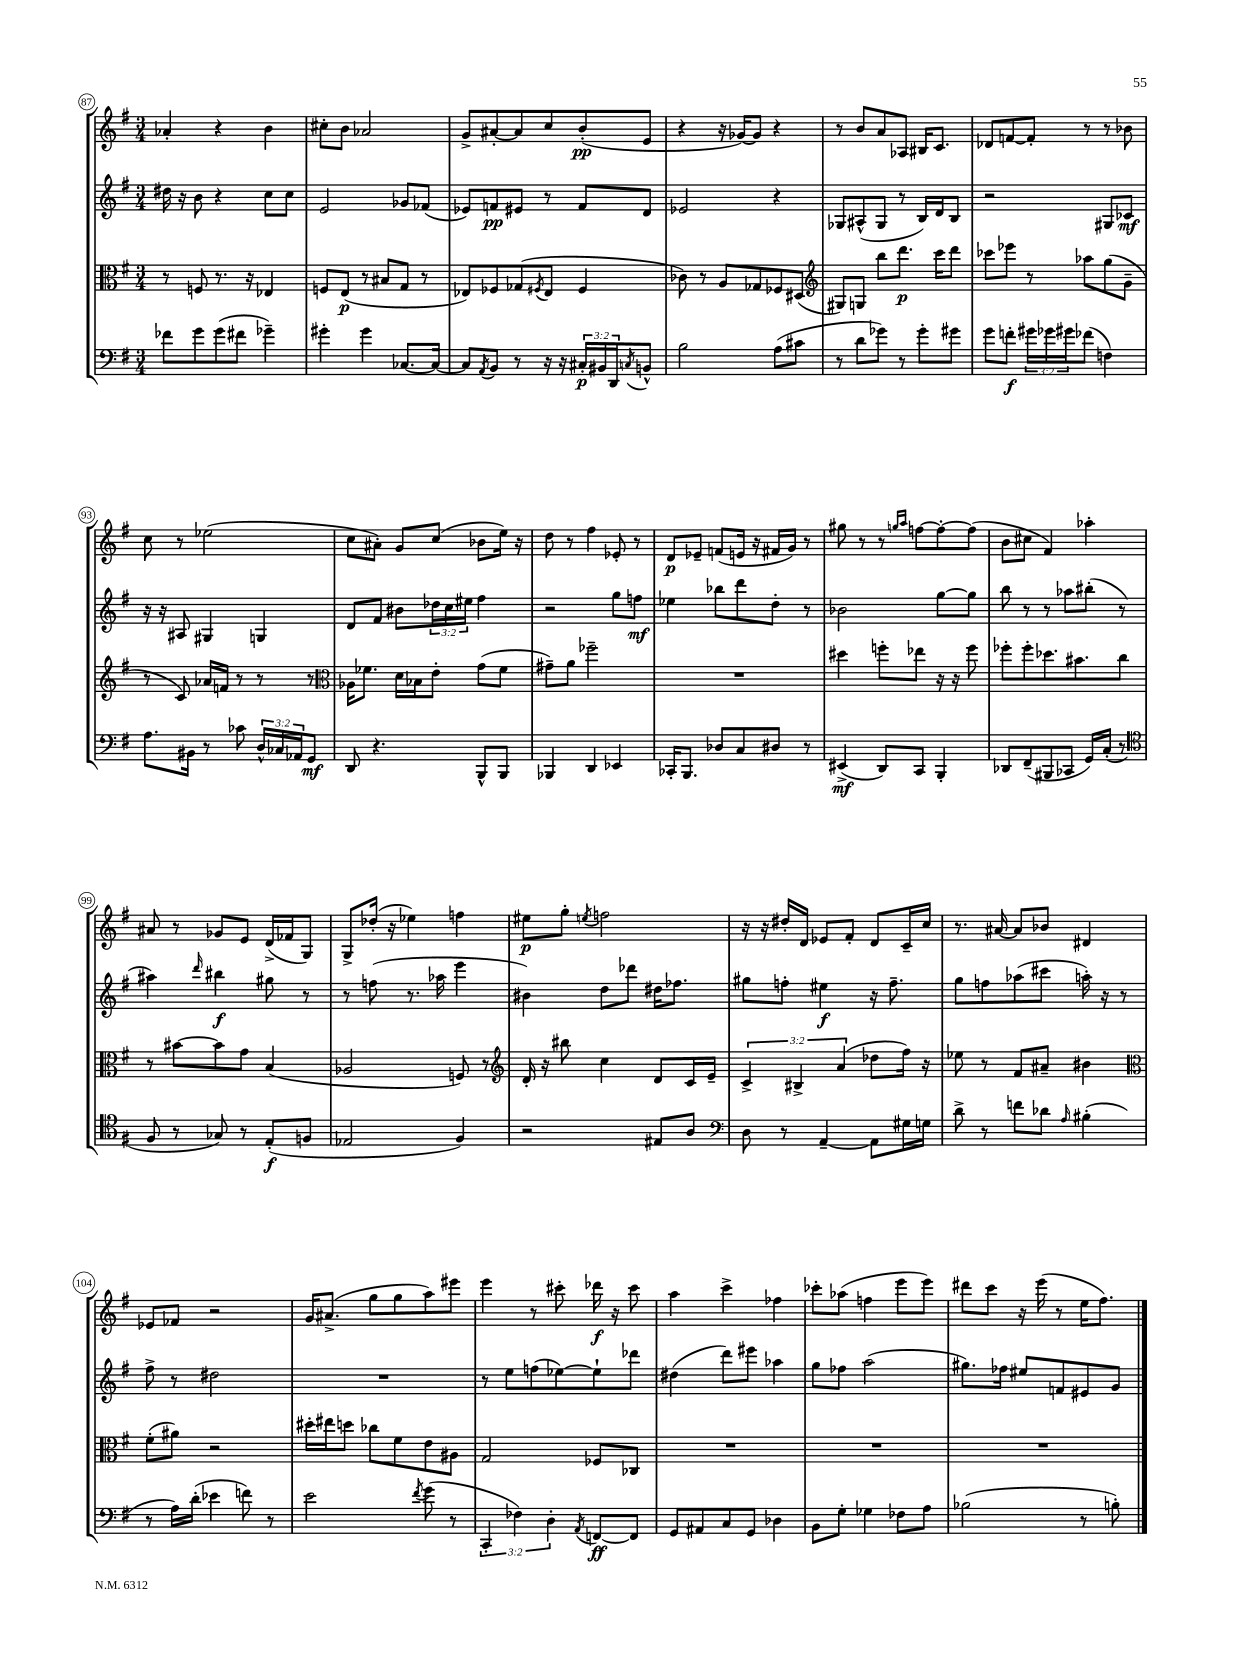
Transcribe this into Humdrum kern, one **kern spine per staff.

**kern	**kern	**kern	**kern
*staff4	*staff3	*staff2	*staff1
*clefF4	*clefC3	*clefG2	*clefG2
*k[f#]	*k[f#]	*k[f#]	*k[f#]
*M3/4	*M3/4	*M3/4	*M3/4
8f-	8r	16dd#	4a-'
.	.	16r	.
8g	8F	8b	.
(8g	8.r	4r	4r
8f#	.	.	.
.	16r	.	.
4g-~)	4E-	8cc	4b
.	.	8cc	.
=	=	=	=
4g#'	8F	2e	8cc#'
.	(8E	.	8b
4g#	8r	.	2a-
.	8B#	.	.
[8.C-	8G	8g-	.
.	8r	(8f-	.
16C-_	.	.	.
=	=	=	=
8C-]	8E-)	8e-)	8g^
8qAA	.	.	.
8BB	8F-	8f	[8a#'
8r	(8G-	8e#	8a#]
.	8qF#	.	.
16r	8E-	8r	8cc
16r	.	.	.
24C#'	4F#	8f	(8b'
24BB#	.	.	.
24DD	.	.	.
8qC	.	.	.
8BB^^	.	8d	8e
=	=	=	=
2B	8c-)	2e-	4r
.	8r	.	.
.	8A	.	16r
.	.	.	[16g-)
.	8G-	.	8g-]
(8A	8F-	4r	4r
8c#	(8D#	.	.
=	=	=	=
*	*clefG2	*	*
8r	8G#)	8G-	8r
8d	8G	(8A#^^	8b
8g-)	8bb	8G-	8a
8r	8.ddd	8r	8A-
8g-'	.	16B)	16B#
.	16ccc	16d	8.c
8g#	8ddd	8B	.
=	=	=	=
8g	8ccc-	2r	8d-
8f'	8eee-	.	[8f
24g#	8r	.	8f']
24g-	.	.	.
24g#	.	.	.
(8f-	8aa-	.	8r
4F)	(8gg	8G#	8r
.	8g~	8c-	8b-
=	=	=	=
8.A	8r	16r	8cc
.	.	16r	.
.	8c)	8A#	8r
16BB#	.	.	.
8r	16a-	4G#	(2ee-
.	16f	.	.
8c-	8r	.	.
24D^^	8r	4G	.
24C-	.	.	.
24AA-	.	.	.
8GG	8r	.	.
=	=	=	=
*	*clefC3	*	*
8DD	16A-	8d	8cc
.	8.f-	.	.
4.r	.	8f#	8a#')
.	16d	8b#	8g
.	16B-	.	.
.	8e'	24dd-	(8cc
.	.	24cc	.
.	.	24ee#	.
8BBB^^	(8g	4ff#	8b-
8BBB	8f-	.	16ee)
.	.	.	16r
=	=	=	=
4BBB-	8g#~)	2r	8dd
.	8a	.	8r
4DD	2ff-~	.	4ff#
4EE-	.	8gg	8e-'
.	.	8ff	8r
=	=	=	=
16CC-'	2.r	4ee-	8d
8.BBB	.	.	.
.	.	.	8e-~
8D-	.	8bb-	(8f
8C	.	8ddd	16e
.	.	.	16r
8D#	.	8dd'	16f#
.	.	.	16g)
8r	.	8r	8r
=	=	=	=
(4EE#^	4dd#	2b-	8gg#
.	.	.	8r
8DD)	8ff'	.	8r
.	.	.	16qqgg
.	.	.	16qqaa
8CC	8ee-	.	[8ff
4BBB'	16r	[8gg	8ff'_
.	16r	.	.
.	8ff	8gg]	(8ff]
=	=	=	=
8DD-	8ff-'	8bb	8b
(8FF#~	8ff-'	8r	8cc#
8BBB#	8.dd-	8r	4f#)
8CC-	.	8aa-	.
.	8.b#	.	.
16GG)	.	(8bb#'	4aa-'
(16C'	.	.	.
8r	8cc	8r	.
=	=	=	=
*clefC4	*	*	*
8F#	8r	4aa#)	8a#
8r	[8b#	.	8r
.	.	16qqddd	.
8G-)	8b#]	4bb#	8g-
8r	8g	.	8e
(8E'	(4B	8gg#	(16d^
.	.	.	16f-
8F	.	8r	8G)
=	=	=	=
2E-	2A-	8r	8G^
.	.	(8ff	(16dd-'
.	.	.	16r
.	.	8.r	4ee-)
.	.	16aa-	.
4F#)	8F)	4eee	4ff
.	8r	.	.
=	=	=	=
*	*clefG2	*	*
2r	16d'	4b#)	8ee#
.	16r	.	.
.	8bb#	.	8gg'
.	.	.	8qee
.	4cc	8dd	2ff
.	.	8ddd-	.
8E#	8d	16dd#	.
.	.	8.ff-	.
8A	16c	.	.
.	16e~	.	.
=	=	=	=
*clefF4	*	*	*
8D	6c^	8gg#	16r
.	.	.	16r
8r	.	8ff'	16dd#'
.	6B#^	.	.
.	.	.	16d
[4AA~	.	4ee#	8e-
.	(6a	.	.
.	.	.	8f#'
8AA]	8dd-	16r	8d
.	.	8.ff~	.
16G#	16ff#)	.	16c~
16G	16r	.	16cc
=	=	=	=
8d^	8ee-	8gg	8.r
8r	8r	8ff	.
.	.	.	[16a#
8f	8f#	(8aa-	8a#]
8d-	8a#~	8ccc#	8b-
16qqA	.	.	.
(4B#'	4b#	16aa')	4d#
.	.	16r	.
.	.	8r	.
=	=	=	=
*	*clefC3	*	*
8r	(8f#'	8ff#^	8e-
16A)	8a#)	8r	8f-
(16d'	.	.	.
4e-	2r	2dd#	2r
8f)	.	.	.
8r	.	.	.
=	=	=	=
2e	16dd#'	2.r	16g
.	16ee#	.	(8.a#^
.	8dd	.	.
.	8cc-	.	8gg
.	8f#	.	8gg
8qf#	.	.	.
(8g	8e	.	8aa)
8r	8A#	.	8eee#
=	=	=	=
6CC'	2G	8r	4eee
.	.	8ee	.
6F-)	.	.	.
.	.	(8ff	8r
6D'	.	.	.
.	.	[8ee-)	8ccc#'
8qAA	.	.	.
[8FF	8F-	8ee-`]	16ddd-
.	.	.	16r
8FF]	8C-	8ddd-	8ccc#
=	=	=	=
8GG	2.r	(4dd#	4aa
8AA#	.	.	.
8C	.	8ddd)	4ccc^
8GG	.	8eee#	.
4D-	.	4aa-	4ff-
=	=	=	=
8BB	2.r	8gg	8ccc-'
8G'	.	8ff-	(8aa-
4G-	.	(2aa	4ff
8F-	.	.	8eee
8A	.	.	8eee)
=	=	=	=
(2B-	2.r	8.gg#)	8ddd#
.	.	.	8ccc
.	.	16ff-	.
.	.	8ee#	16r
.	.	.	(16eee
.	.	8f	8r
8r	.	8e#	16ee
.	.	.	8.ff#)
8B')	.	8g	.
==	==	==	==
*-	*-	*-	*-
